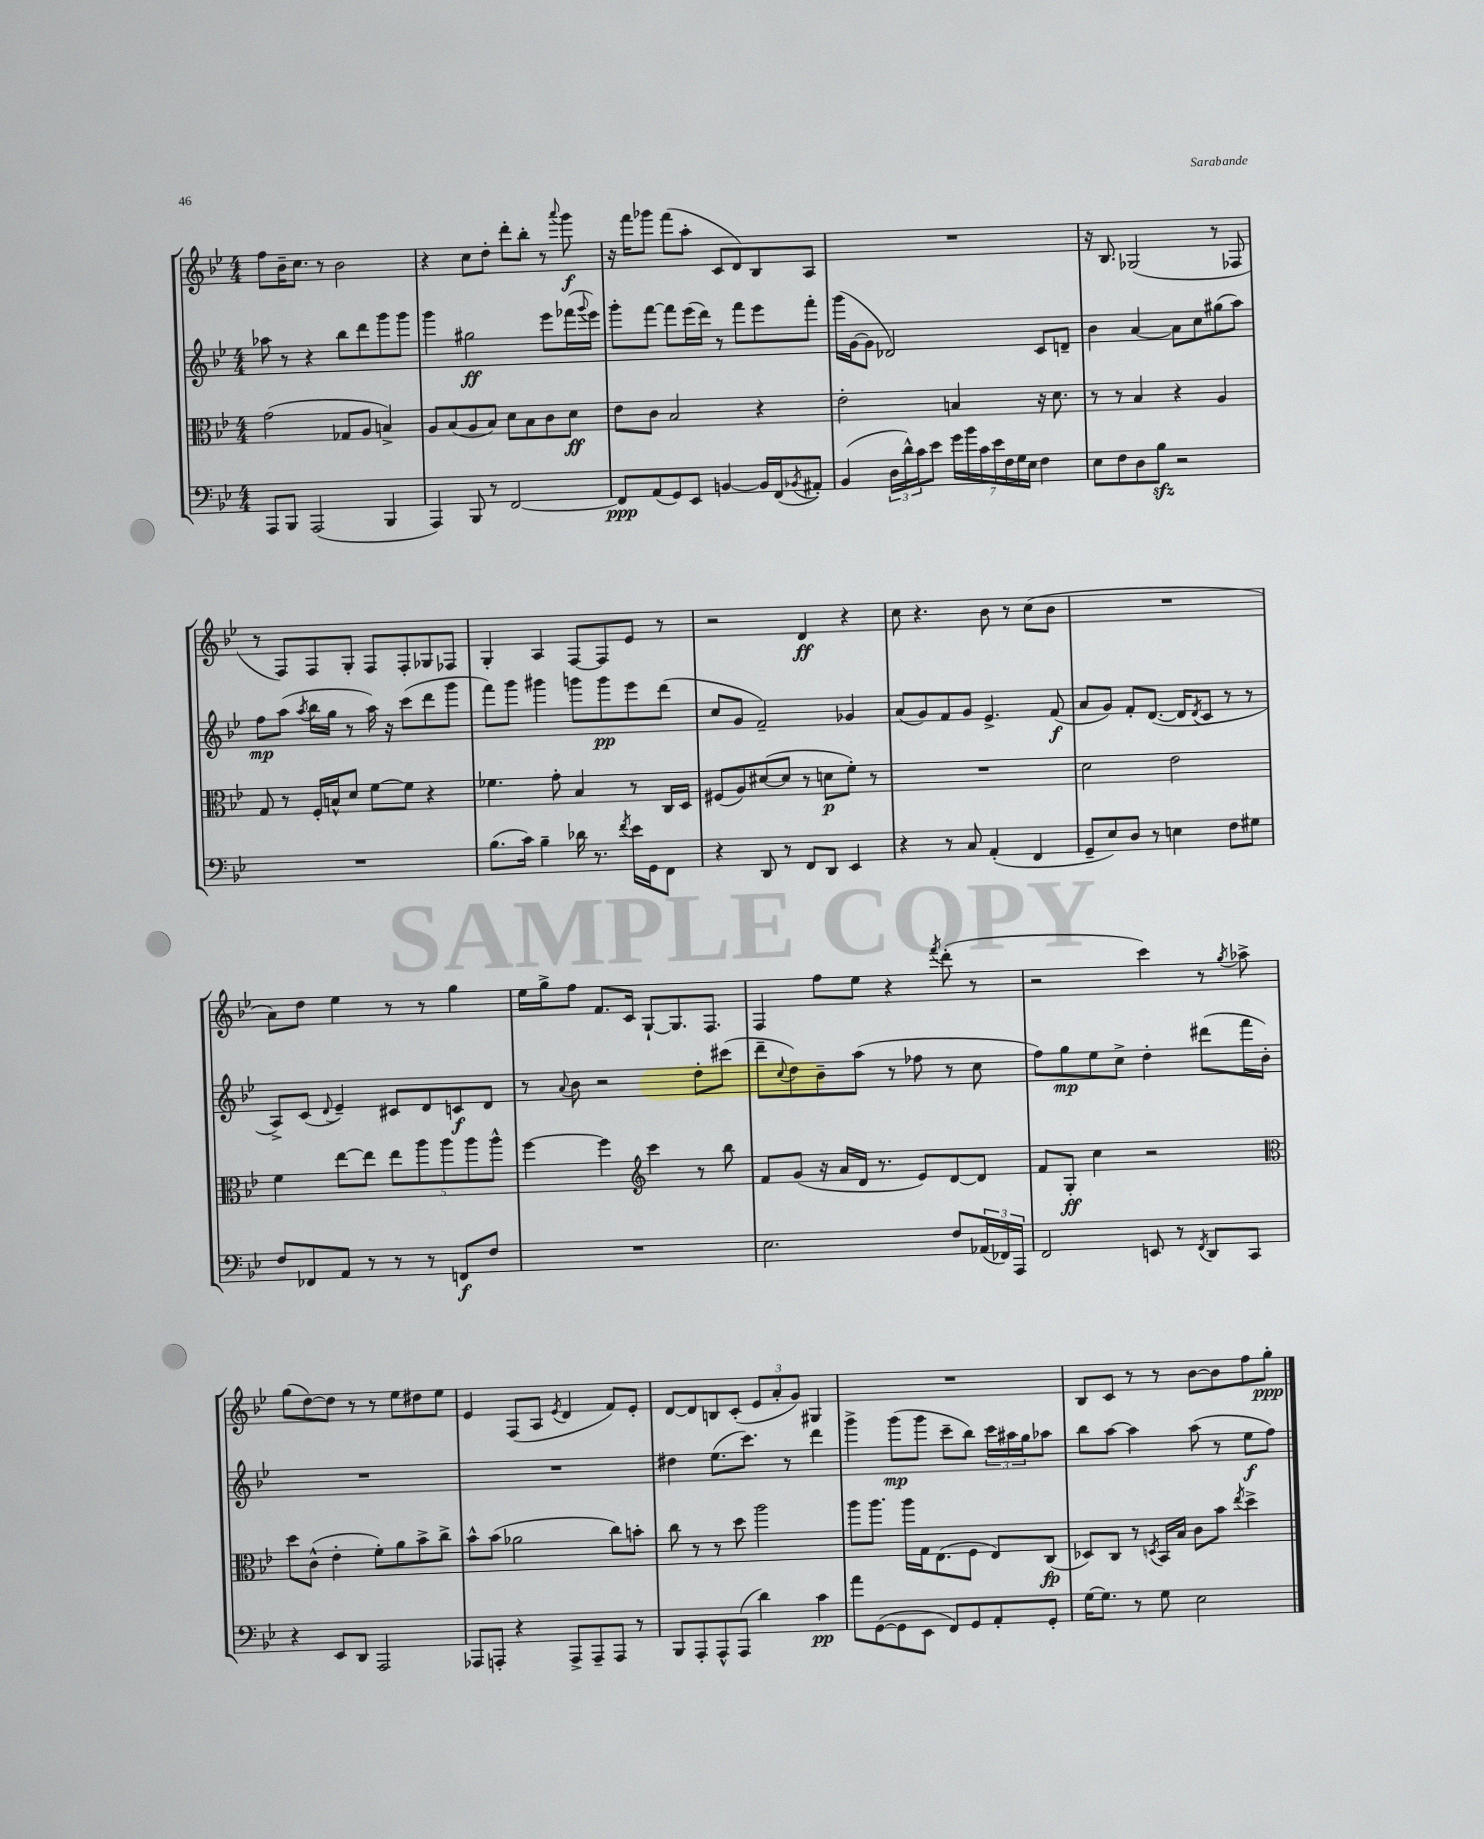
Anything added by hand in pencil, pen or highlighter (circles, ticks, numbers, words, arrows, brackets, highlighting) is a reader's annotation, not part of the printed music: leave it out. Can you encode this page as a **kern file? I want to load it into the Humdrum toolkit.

**kern	**kern	**kern	**kern
*staff4	*staff3	*staff2	*staff1
*clefF4	*clefC3	*clefG2	*clefG2
*k[b-e-]	*k[b-e-]	*k[b-e-]	*k[b-e-]
*M4/4	*M4/4	*M4/4	*M4/4
8AAA	(2g	8aa-	8ff
8BBB-	.	8r	16b-~
.	.	.	8.cc
(2AAA	.	4r	.
.	.	.	8r
.	8G-	8bb-	2b-
.	8A	8ddd	.
4BBB-	4B^)	8ggg	.
.	.	8ggg	.
=	=	=	=
4AAA)	8A	4ggg	4r
.	(8B-	.	.
8BBB-	8A	2gg#	8cc
8r	8B-)	.	8dd'
[2FF	8d	.	8ddd'
.	8B-	.	8bb-'
.	8c	8eee-	8r
.	.	.	8qqaaa
.	8d	(16fff-	8ggg
.	.	8qqggg	.
.	.	16eee-)	.
=	=	=	=
8FF]	8e-	8ggg'	16r
.	.	.	16fff
(8AA	8c	[8fff	8ggg-
8GG)	2B-	8fff]	(8fff
8EE-	.	(16eee-	8aa'
.	.	16ddd)	.
[4BB	.	8r	8c
.	.	8fff	8d)
16BB]	4r	8eee-	8B-
(16FF	.	.	.
8qBB-	.	.	.
8AA#')	.	8fff'	8A
=	=	=	=
(4BB-	2e-'	(16ggg	1r
.	.	[16g	.
.	.	8g]	.
24D	.	2d-)	.
24d^^)	.	.	.
24c	.	.	.
8e-	.	.	.
28g	4B	.	.
28b-	.	.	.
28c	.	.	.
28e-	.	.	.
28F	.	.	.
28G	.	.	.
28E-	.	.	.
4F	16r	8c	.
.	8.d	.	.
.	.	8d~	.
=	=	=	=
8E-	8r	4b-	16r
.	.	.	8.B-
8F	8r	.	.
8D	4B-	[4a	(2G-
8B-	.	.	.
2r	4r	8a]	.
.	.	8cc	.
.	4A	(8gg#	8r
.	.	8aa)	8F-
=	=	=	=
1r	8G	8ff	8r
.	8r	(8aa	8F)
.	.	8qaa	.
.	16F'	16bb-	8F
.	16B^^	16gg	.
.	8d	8r	8G'
.	[8f	16aa)	8F
.	.	16r	.
.	8f]	(8ccc	8F'
.	4r	8ddd	8G-
.	.	8ggg	8F-
=	=	=	=
(8.B-	4.f-	8fff)	4G'
.	.	8ggg	.
16c)	.	.	.
4B-~	.	4ggg#	4A
.	8g'	.	.
16d-	4B-	8ggg	[8F
8.r	.	.	.
.	.	8ggg	8F]
8qf	.	.	.
16e-	8r	8eee-	8e-
16GG	.	.	.
8FF	16C	(8ddd	8r
.	16D	.	.
=	=	=	=
4r	(8F#	8cc	2r
.	8A)	8g	.
8DD	([8d#	2f~)	.
8r	8d#]	.	.
8FF	8r	.	4d
8DD	8d	.	.
4EE-	8f')	4g-	4r
.	8r	.	.
=	=	=	=
4r	1r	(8a	8cc
.	.	8g)	4.r
8r	.	8f	.
8C	.	8g	.
(4AA'	.	4.e-^	8b-
.	.	.	8r
4FF	.	.	(8cc
.	.	(8f	8b-
=	=	=	=
8GG~	2d	8a	1r
8E-)	.	8g)	.
8D	.	8f'	.
8r	.	([8.d	.
4E	2e-	.	.
.	.	16d]	.
.	.	8qd	.
.	.	8c	.
8F	.	8r	.
8G#	.	8r	.
=	=	=	=
8F	4f	8A^)	8a)
8FF-	.	(8c	8dd
.	.	8qqd	.
8AA	[8ee-	4e-~)	4ee-
8r	8ee-]	.	.
8r	10ee-	8c#	8r
.	10aa	.	.
8r	.	8d	8r
.	10aa	.	.
8FF	.	8c	4gg
.	10aa	.	.
8F	.	8d	.
.	10aa^^	.	.
=	=	=	=
1r	[4ff	8r	16ee-
.	.	.	16gg^
.	.	8qqa	.
.	.	8b-	8ff
.	4ff]	2r	8.f
.	.	.	16c
*	*clefG2	*	*
.	4ccc	.	[8G`
.	.	.	8.G]
.	8r	8dd'	.
.	.	.	8.F
.	8bb-	(8ccc#	.
=	=	=	=
2.E-	8f	8ddd~	4F
.	.	8qqcc	.
.	(8g	8dd)	.
.	16r	8b-~	8ff
.	16a	.	.
.	16d	(8aa	8ee-
.	8.r	.	.
.	.	8r	4r
.	8e-)	8ff-	.
.	.	.	8qfff
8F	[8d	8r	(8ddd'
(24AA-	8d]	8cc	8r
24FF-)	.	.	.
24AAA	.	.	.
=	=	=	=
2FF	8f	8ff)	2r
.	8G'	8gg	.
.	4cc	8ee-	.
.	.	8cc^	.
8EE	2r	4dd'	4ccc)
8r	.	.	.
8qFF	.	.	.
8DD	.	(8ddd#	8r
.	.	.	8qgg
8CC	.	16fff	8aa-^
.	.	16b-')	.
=	=	=	=
*	*clefC3	*	*
4r	8dd	1r	(8gg
.	(8c^^	.	[8dd)
8EE-	4e-'	.	8dd]
8DD	.	.	8r
2AAA	8f')	.	8r
.	8a	.	8ee-
.	8b-^	.	8dd#
.	8cc^	.	8ee-
=	=	=	=
8AAA-	8b-^^	1r	4e-
8AAA'	(8b-	.	.
4r	2a-	.	(8F
.	.	.	8A
.	.	.	8qe-
8AAA^	.	.	4d
8AAA~	.	.	.
8AAA	8cc)	.	8f)
8r	8b'	.	8e-'
=	=	=	=
8BBB-	8cc	4dd#	[8d
8AAA'	8r	.	8d]
8AAA^^	8r	(8.ee-	8B
(8AAA	8dd	.	(8c'
.	.	8.ccc)	.
4d)	2aa	.	12e-
.	.	.	12a'
.	.	8r	.
.	.	.	12g)
4c	.	4ddd	4G#
=	=	=	=
8a	8aa	4ggg^	1r
([8GG	8.aa	.	.
8GG]	.	(8ggg	.
.	16aa	.	.
8EE-	16G	8ggg	.
.	(8.E-	.	.
8FF)	.	8ccc~	.
8GG	8F	8bb-)	.
8AA'	8E-)	24ccc	.
.	.	24aa#	.
.	.	24gg	.
8GG'	(8C	8aa-	.
=	=	=	=
[16G	8D-)	8bb-	8B-
8.G]	.	.	.
.	8C	[8aa	8c
8r	8r	4aa]	8r
.	8qD	.	.
8G	16BB-	.	8r
.	16B-	.	.
2E-	8c	(8aa	[8b-
.	8b-	8r	8b-]
.	8qee-	.	.
.	4dd^	8ee-	8ff
.	.	8ff)	8gg'
==	==	==	==
*-	*-	*-	*-
